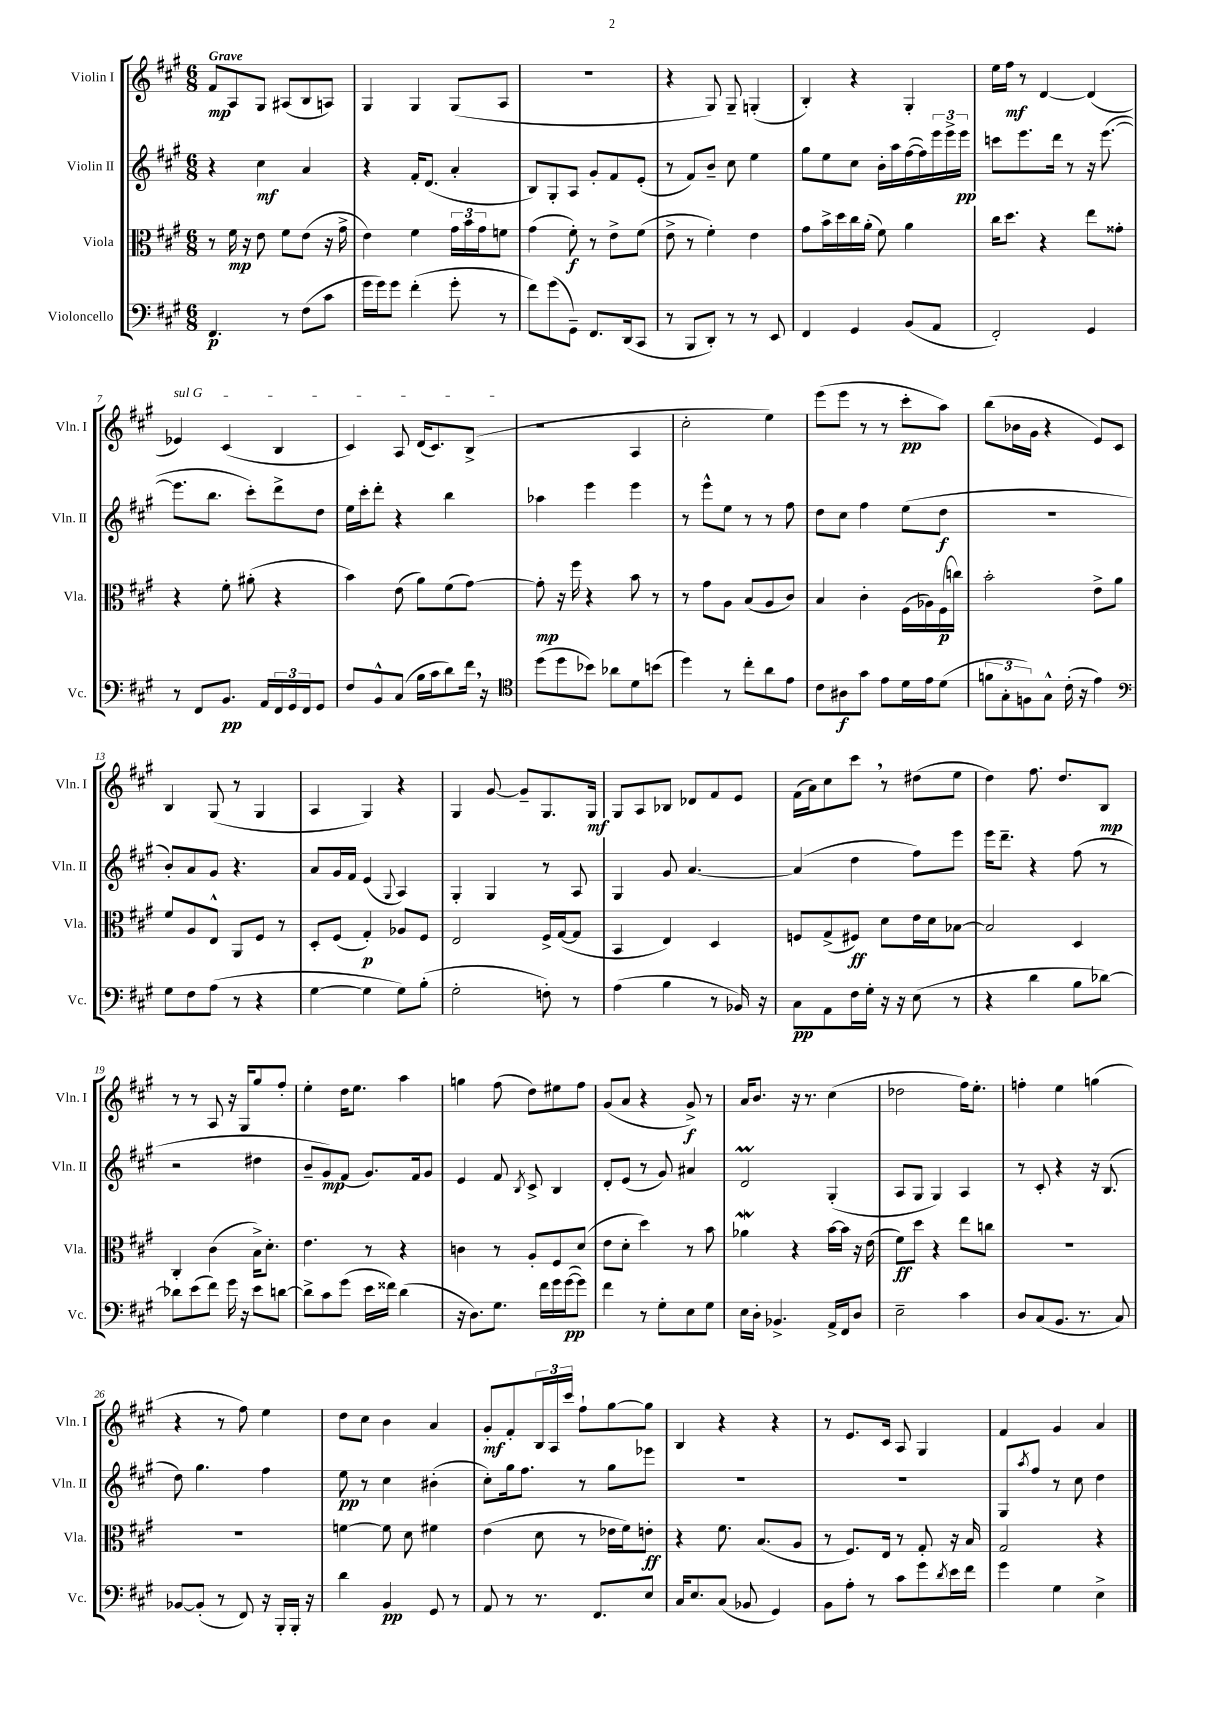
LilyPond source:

<<
\new StaffGroup <<
\new Staff = "s0" \with { instrumentName = "Violin I" shortInstrumentName = "Vln. I" } {
    \clef treble \key a \major \numericTimeSignature \time 6/8 \tempo "Grave"
    fis'8\mp a8 gis8 ais8( b8 a8) |
    gis4 gis4 gis8( a8 |
    R2. |
    r4 gis8) gis8-- g4-.( |
    b4-.) r4 gis4-. |
    e''16 fis''16\mf r8 d'4~ d'4( |
    \once \override TextSpanner.bound-details.left.text = \markup { \italic "sul G" } ees'4\startTextSpan) cis'4( b4 |
    cis'4) a8 d'16( cis'8.) b8->\stopTextSpan( |
    r2 a4 |
    cis''2-. e''4) |
    e'''8( e'''8 r8 r8 cis'''8-.\pp a''8) |
    b''8( bes'16 gis'16 r4 e'8) cis'8 |
    b4 gis8( r8 gis4 |
    a4 gis4) r4 |
    gis4 gis'8~ gis'8-- gis8. gis16\mf |
    gis8 a8 bes8 des'8 fis'8 e'8 |
    fis'16( a'16) cis''8 cis'''8 \breathe r8 dis''8( e''8 |
    d''4) fis''8. d''8. b8\mp |
    r8 r8 a8 r16 gis16 gis''8 fis''8-. |
    e''4-. d''16 e''8. a''4 |
    g''4 fis''8( d''8) eis''8 fis''8 |
    gis'8( a'8 r4 gis'8->\f) r8 |
    a'16 b'8. r16 r8. cis''4( |
    des''2 fis''16) e''8.-. |
    f''4-. e''4 g''4( |
    r4 r8 fis''8) e''4 |
    d''8 cis''8 b'4 a'4 |
    gis'8-.\mf fis'8-. \tuplet 3/2 { b16 a16 cis'''16 } fis''8-! gis''8~ gis''8 |
    b4 r4 r4 |
    r8 e'8. cis'16 a8 gis4 |
    fis'4 gis'4 a'4 \bar "|." |
}
\new Staff = "s1" \with { instrumentName = "Violin II" shortInstrumentName = "Vln. II" } {
    \clef treble \key a \major \numericTimeSignature \time 6/8
    r4 cis''4\mf a'4 |
    r4 fis'16-. d'8.( a'4-. |
    b8) gis8-. a8 gis'8-. fis'8 e'8-.( |
    r8 fis'8) b'8-- cis''8 e''4 |
    gis''8 e''8 cis''8 b'16-. a''16 fis''16~( fis''16) \tuplet 3/2 { e'''16 e'''16-> e'''16\pp } |
    c'''8 e'''8. d'''16 r8 r16 e'''8.~( |
    e'''8. b''8. cis'''8-.) d'''8-> d''8 |
    e''16 cis'''16-. d'''8-. r4 b''4 |
    aes''4 e'''4 e'''4 |
    r8 e'''8-^ e''8 r8 r8 fis''8 |
    d''8 cis''8 fis''4 e''8( d''8\f |
    R2. |
    b'8-.) a'8 gis'8 r4. |
    a'8 gis'16 fis'16 e'4( \appoggiatura { gis8 } a4) |
    gis4-. gis4 r8 a8 |
    gis4 gis'8 a'4.~ |
    a'4( d''4 fis''8) e'''8 |
    e'''16 d'''8.-- r4 fis''8( r8 |
    r2 dis''4 |
    b'8-- gis'8\mp) fis'8( gis'8.) fis'16 gis'8 |
    e'4 fis'8 \acciaccatura { b8 } cis'8-> b4 |
    d'8-. e'8( r8 gis'8) ais'4 |
    d'2\prall gis4-.( |
    a8 gis8 gis4) a4 |
    r8 cis'8-. r4 r16 b8.( |
    d''8) gis''4. fis''4 |
    e''8\pp r8 cis''4 bis'4-.( |
    cis''8-.) gis''16 fis''8. r8 gis''8 ees'''8 |
    R2. |
    R2. |
    gis8 \acciaccatura { a''8 } fis''8 r8 cis''8 d''4 \bar "|." |
}
\new Staff = "s2" \with { instrumentName = "Viola" shortInstrumentName = "Vla." } {
    \clef alto \key a \major \numericTimeSignature \time 6/8
    r8 fis'16\mp r16 e'8 fis'8 e'8( r16 gis'16-> |
    e'4) fis'4 \tuplet 3/2 { gis'16 b'16 gis'16 } f'8 |
    gis'4( fis'8-.\f) r8 e'8-> fis'8( |
    e'8-> r8 fis'4-.) e'4 |
    gis'8 b'16-> d''16 cis''16 a'16-.( fis'8) a'4 |
    cis''16 d''8. r4 e''8 gisis'8-. |
    r4 fis'8-. ais'8-.( r4 |
    b'4) e'8( a'8) fis'8( gis'8~) |
    gis'8-.\mp r16 fis''16 r4 b'8 r8 |
    r8 gis'8 a8 b8( a8 cis'8) |
    b4 cis'4-. fis16( aes16) fis16\p( c''16) |
    b'2-. e'8-> a'8 |
    fis'8 a8 e8-^ a,8 fis8 r8 |
    d8-. fis8( gis4-.\p) aes8 fis8 |
    e2 fis16-> gis16~( gis8 |
    b,4 e4) d4 |
    f8 gis8->( fis8\ff) d'8 e'16 d'16 bes8~ |
    bes2 d4 |
    cis4-. cis'4( b16->) d'8.-. |
    e'4. r8 r4 |
    c'4 r8 a8-. fis8 d'8( |
    e'8 d'8-. d''4) r8 b'8 |
    aes'4\mordent r4 b'16~ b'16 r16 e'16( |
    fis'8\ff) d''8 r4 e''8 c''8 |
    R2. |
    R2. |
    f'4~ f'8 d'8 fis'4 |
    e'4( d'8 r8 ees'16 fis'16) e'8-.\ff |
    r4 fis'8. b8.( a8 |
    r8 fis8.) e16 r8 gis8-. r16 b16 |
    gis2 r4 \bar "|." |
}
\new Staff = "s3" \with { instrumentName = "Violoncello" shortInstrumentName = "Vc." } {
    \clef bass \key a \major \numericTimeSignature \time 6/8
    fis,4.\p r8 fis8( cis'8 |
    gis'16 gis'16) gis'8 fis'4-.( gis'8-. r8 |
    fis'8) gis'8( gis,8--) fis,8. d,16( cis,8 |
    r8 b,,8 d,8-.) r8 r8 e,8 |
    fis,4 gis,4 b,8( a,8 |
    fis,2-.) gis,4 |
    r8 fis,8 b,8.\pp a,16 \tuplet 3/2 { fis,16 gis,16 fis,16 } gis,8 |
    fis8 b,8-^ cis8( b16 cis'16 d'8) fis'16 \breathe r16 |
    \clef tenor d''8( d''8 bes'8) aes'8 d'8 b'8( |
    d''4) r8 cis''8-. a'8 e'8 |
    cis'8 ais8\f gis'8 e'8 d'16 e'16 d'8( |
    \tuplet 3/2 { f'8 gis8-. f8) } gis8-^ cis'16-.( r16 e'4) |
    \clef bass gis8 fis8 a8( r8 r4 |
    gis4~ gis4 gis8) b8-.( |
    gis2-. f8-.) r8 |
    a4( b4 r8 bes,16) r16 |
    cis8\pp a,8 fis16 gis16-. r16 r16 e8( r8 |
    r4 d'4 b8 des'8~) |
    des'8 e'8( fis'8) gis'16 r16 e'8 d'8~ |
    d'8-> cis'8 gis'8( e'16 fisis'16) d'4( |
    r16 d8.) gis8. fis'16 gis'16 gis'16~\pp( gis'8) |
    fis'4 r8 gis8-. e8 gis8 |
    e16 d16-. bes,4.-> a,16-> fis,16 d8 |
    e2-- cis'4 |
    d8 cis8( b,8. r8. cis8) |
    bes,8~ bes,8-.( r8 fis,8) r16 b,,16-. b,,16-. r16 |
    d'4 b,4\pp gis,8 r8 |
    a,8 r8 r8. fis,8. e8 |
    cis16 e8. cis8( bes,8 gis,4) |
    b,8 a8-. r8 cis'8 gis'8 \acciaccatura { d'8 } e'16 fis'16 |
    gis'4 gis4 e4-> \bar "|." |
}
>>
>>
